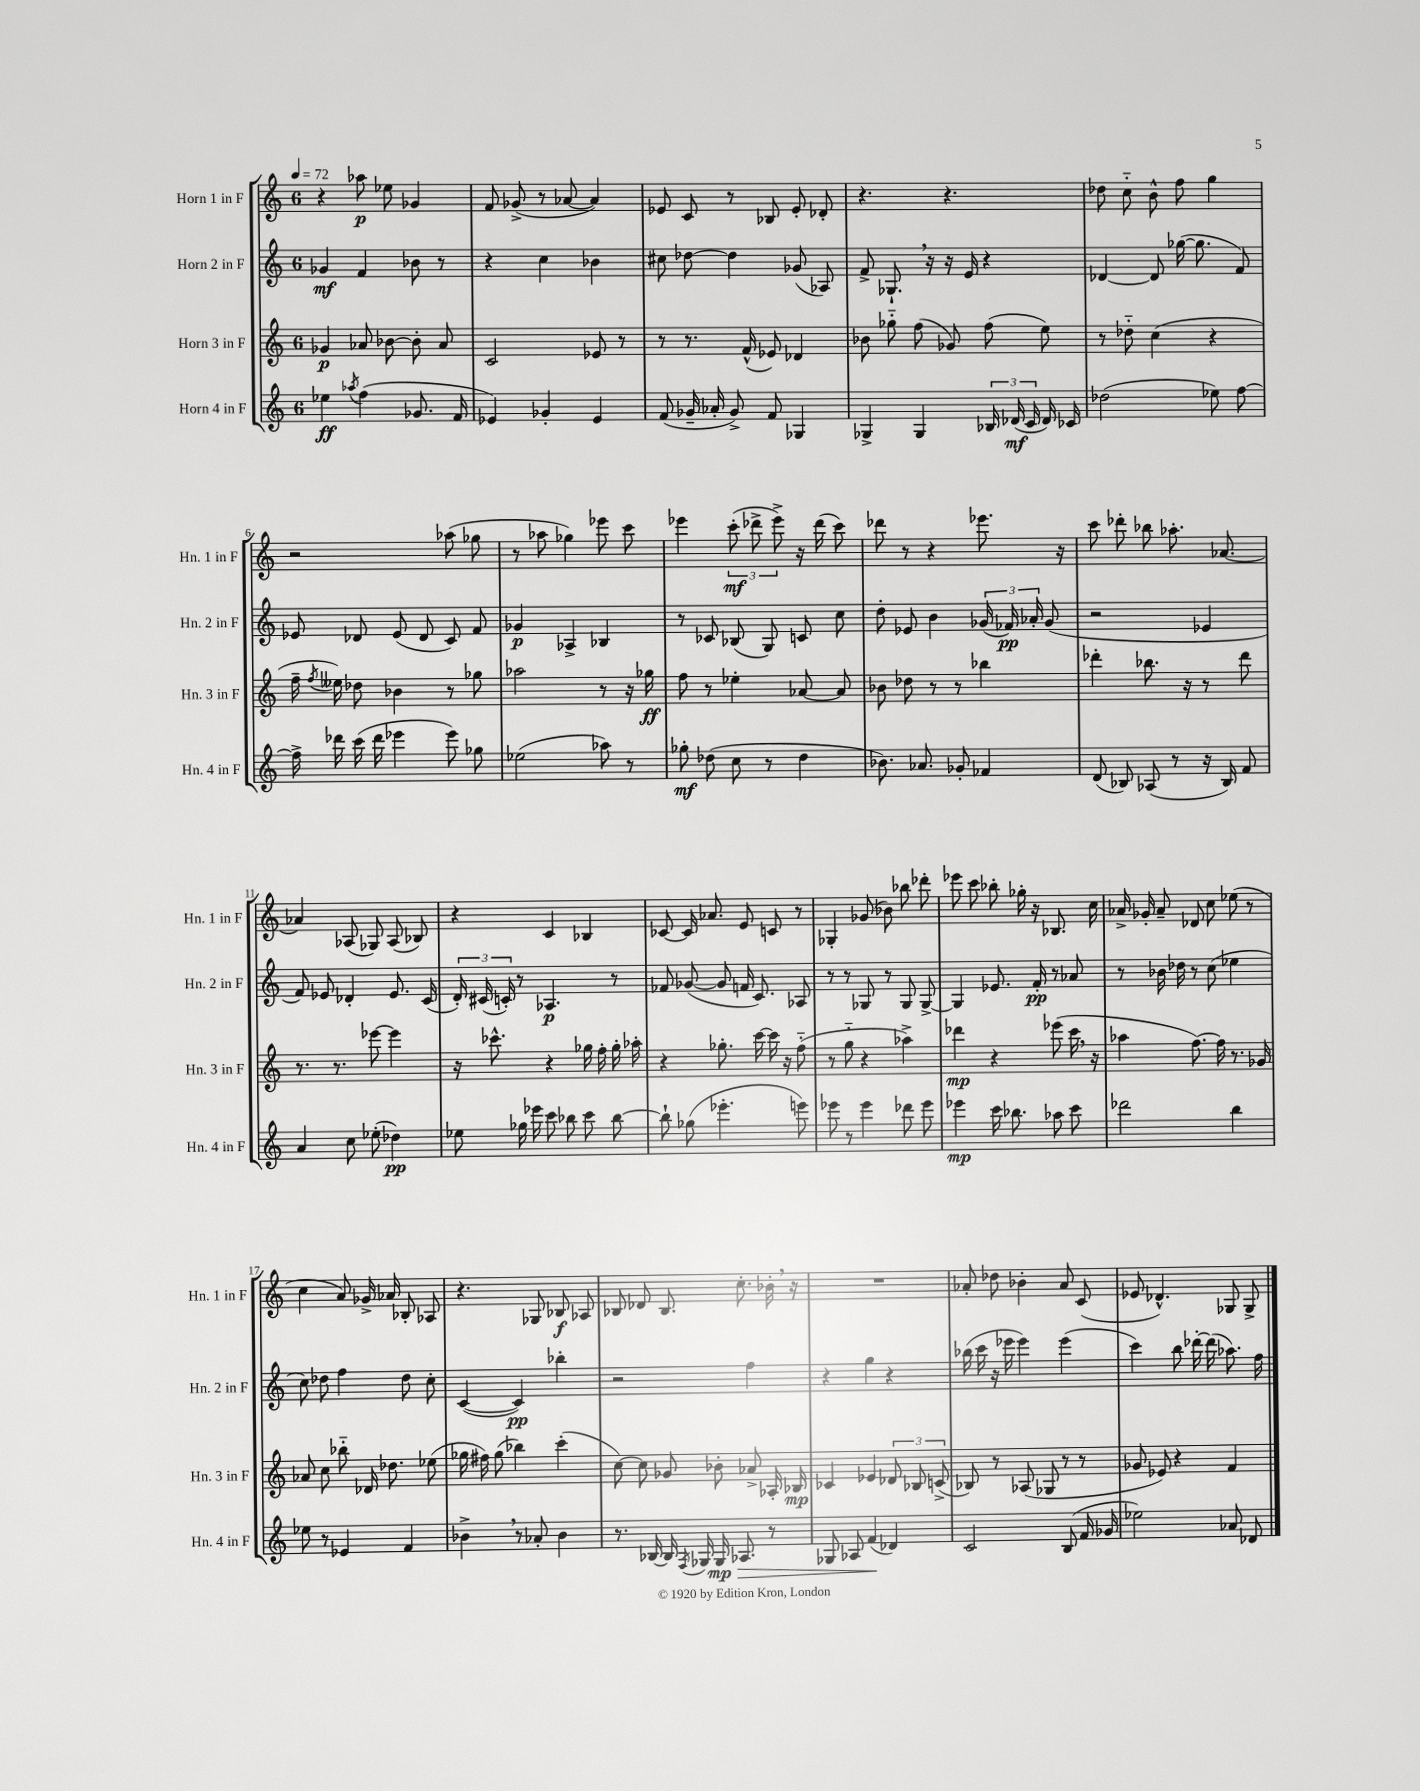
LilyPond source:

<<
\new StaffGroup <<
\new Staff = "s0" \with { instrumentName = "Horn 1 in F" shortInstrumentName = "Hn. 1 in F" } {
    \clef treble \key c \major \once \override Staff.TimeSignature.style = #'single-digit \time 6/8 \tempo 4 = 72
    \autoBeamOff r4 aes''8\p ees''8 ges'4 |
    f'8 ges'8->( r8 aes'8~ aes'4) |
    ees'8 c'8 r8 bes8 ees'8-. des'8-. |
    r4. r4. |
    des''8 c''8-_ b'8-^ f''8 g''4 |
    r2 aes''8( ges''8 |
    r8 aes''8 ges''4) ees'''8 c'''8 |
    ees'''4 \tuplet 3/2 { c'''8-.\mf( des'''8-> ees'''8->) } r16 des'''16( c'''8) |
    des'''8 r8 r4 ees'''8. r16 |
    c'''8 des'''8-. bes''8 aes''8.-. aes'8.~ |
    aes'4 aes8( ges8) aes8( bes8) |
    r4 c'4 bes4 |
    ces'8~ ces'16 aes'8. e'8 c'8 r8 |
    ges4-. ges'8( bes'8) bes''8 des'''8-. |
    ees'''8 c'''8 bes''8-. ges''16-. r16 bes8. c''16 |
    aes'16-> ges'16-. aes'8-- des'8 c''8 ees''8( r8 |
    c''4 a'8) ges'16-> aes'16 bes8-. aes8 |
    r4. ges8 bes8\f aes8 |
    bes8 des'8 bes8. c''8.-. bes'16-. \breathe r16 |
    R2. |
    aes'8-. des''8 bes'4-. aes'8 c'8( |
    ees'8 des'4.-^) ges8 ges8-> \bar "|." |
}
\new Staff = "s1" \with { instrumentName = "Horn 2 in F" shortInstrumentName = "Hn. 2 in F" } {
    \clef treble \key c \major \once \override Staff.TimeSignature.style = #'single-digit \time 6/8
    \autoBeamOff ges'4\mf f'4 bes'8 r8 |
    r4 c''4 bes'4 |
    cis''8 des''8~ des''4 ges'8( aes8) |
    f'8-> ges8.-! \breathe r16 r16 e'16 r4 |
    des'4~ des'8 ges''16~( ges''8. f'8) |
    ees'8 des'8 ees'8( des'8 c'8) f'8 |
    ges'4\p aes4-> bes4 |
    r8 ces'8 bes8( g8) c'8 c''8 |
    d''8-. ees'8 b'4 \tuplet 3/2 { ges'16( fes'16\pp) aes'16-. } ges'8( |
    r2 ees'4 |
    f'8) ees'8 des'4-. ees'8. c'16( |
    \tuplet 3/2 { d'16-.) cis'16( c'16-.) } r8 aes4.\p r8 |
    fes'8 ges'8~( ges'8 f'16 c'8.) aes8 |
    r8 r8 ges8 r8 ges8 ges8~-> |
    ges4 ees'8. f'16-.\pp r8 aes'8 |
    r8 bes'16 des''16 r8 c''8( ees''4 |
    c''8) des''8 f''4 des''8 c''8-. |
    c'4~( c'4\pp) bes''4-. |
    r2 f''4 |
    r4 g''4 r4 |
    bes''16( c'''16 r16 ees'''16 ees'''4) ees'''4( |
    c'''4) b''8 des'''16~-. des'''16( aes''8.) f''16 \bar "|." |
}
\new Staff = "s2" \with { instrumentName = "Horn 3 in F" shortInstrumentName = "Hn. 3 in F" } {
    \clef treble \key c \major \once \override Staff.TimeSignature.style = #'single-digit \time 6/8
    \autoBeamOff ges'4\p aes'8 bes'8~ bes'8-. aes'8 |
    c'2 ees'8 r8 |
    r8 r8. f'16-^( ees'8) des'4 |
    bes'8 ges''8-_ f''8( ges'8) f''8( e''8) |
    r8 des''8-_ c''4( r4 |
    f''16-- \acciaccatura { f''8 } eeses''16) des''8 bes'4 r8 ges''8 |
    aes''2 r8 r16 ges''16\ff |
    f''8 r8 ees''4-. aes'8~ aes'8 |
    bes'8 des''8 r8 r8 bes''4 |
    des'''4-. bes''8. r16 r8 des'''8 |
    r8. r8. ees'''8~ ees'''4 |
    r16 ces'''8.-^ r4 ges''16 f''16-. ges''16-. aes''16-. |
    r4 ges''8.-. c'''16~ c'''16 r16 f''8-_( |
    r8 g''8-_ r4 aes''4->) |
    des'''4\mp r4 ees'''8( c'''16 \breathe r16 |
    aes''4 f''8.~) f''16 r8. ges'16 |
    aes'8 c''8 bes''8-_ des'16 des''8. ees''8( |
    ges''16 fis''16) ges''8( bes''4) c'''4-.( |
    c''8~) c''8 ges'8 bes'8-. aes'8-> aes16-. bes16\mp |
    ces'4 ees'4 \tuplet 3/2 { des'8 bes8 c'8->( } |
    bes8) r8 aes8( ges8 r8 r8 |
    ges'8 ees'8) r4 f'4 \bar "|." |
}
\new Staff = "s3" \with { instrumentName = "Horn 4 in F" shortInstrumentName = "Hn. 4 in F" } {
    \clef treble \key c \major \once \override Staff.TimeSignature.style = #'single-digit \time 6/8
    \autoBeamOff ees''4\ff \acciaccatura { aes''8 } f''4( ges'8. f'16 |
    ees'4) ges'4-. ees'4 |
    f'8( ges'16-- aes'16-. ges'8->) f'8 ges4 |
    ges4-> ges4 \tuplet 3/2 { bes16 des'16\mf( c'16 } des'16) ces'16 |
    des''2( ees''8) f''8~ |
    f''16-> des'''16 c'''16( des'''16 ees'''4 ees'''8) ges''8 |
    ees''2( aes''8) r8 |
    ges''8-.\mf des''8( c''8 r8 des''4 |
    bes'8.) aes'8. ges'8-. fes'4 |
    d'8( bes8) aes8( r8 r16 bes16) f'8 |
    a'4 c''8 ees''8-.( des''4\pp) |
    ees''8 ges''16 ees'''16 c'''8 bes''8 c'''8 bes''8~ |
    bes''8-! ges''8( ees'''4.-. e'''8) |
    ees'''8 r8 ees'''4 des'''8 ees'''8 |
    ees'''4\mp c'''16 bes''8. aes''8 c'''8 |
    des'''2 b''4 |
    ees''8 r8 ees'4 f'4 |
    bes'4-> \breathe r8 aes'8-. bes'4 |
    r8. bes16~ bes16 \acciaccatura { f8 } ges16 ges16\mp\> aes8. r8 |
    ges8 aes8 f'4\!( des'4) |
    c'2 b8( f'16 ges'16 |
    ees''2) aes'8 des'8 \bar "|." |
}
>>
>>
